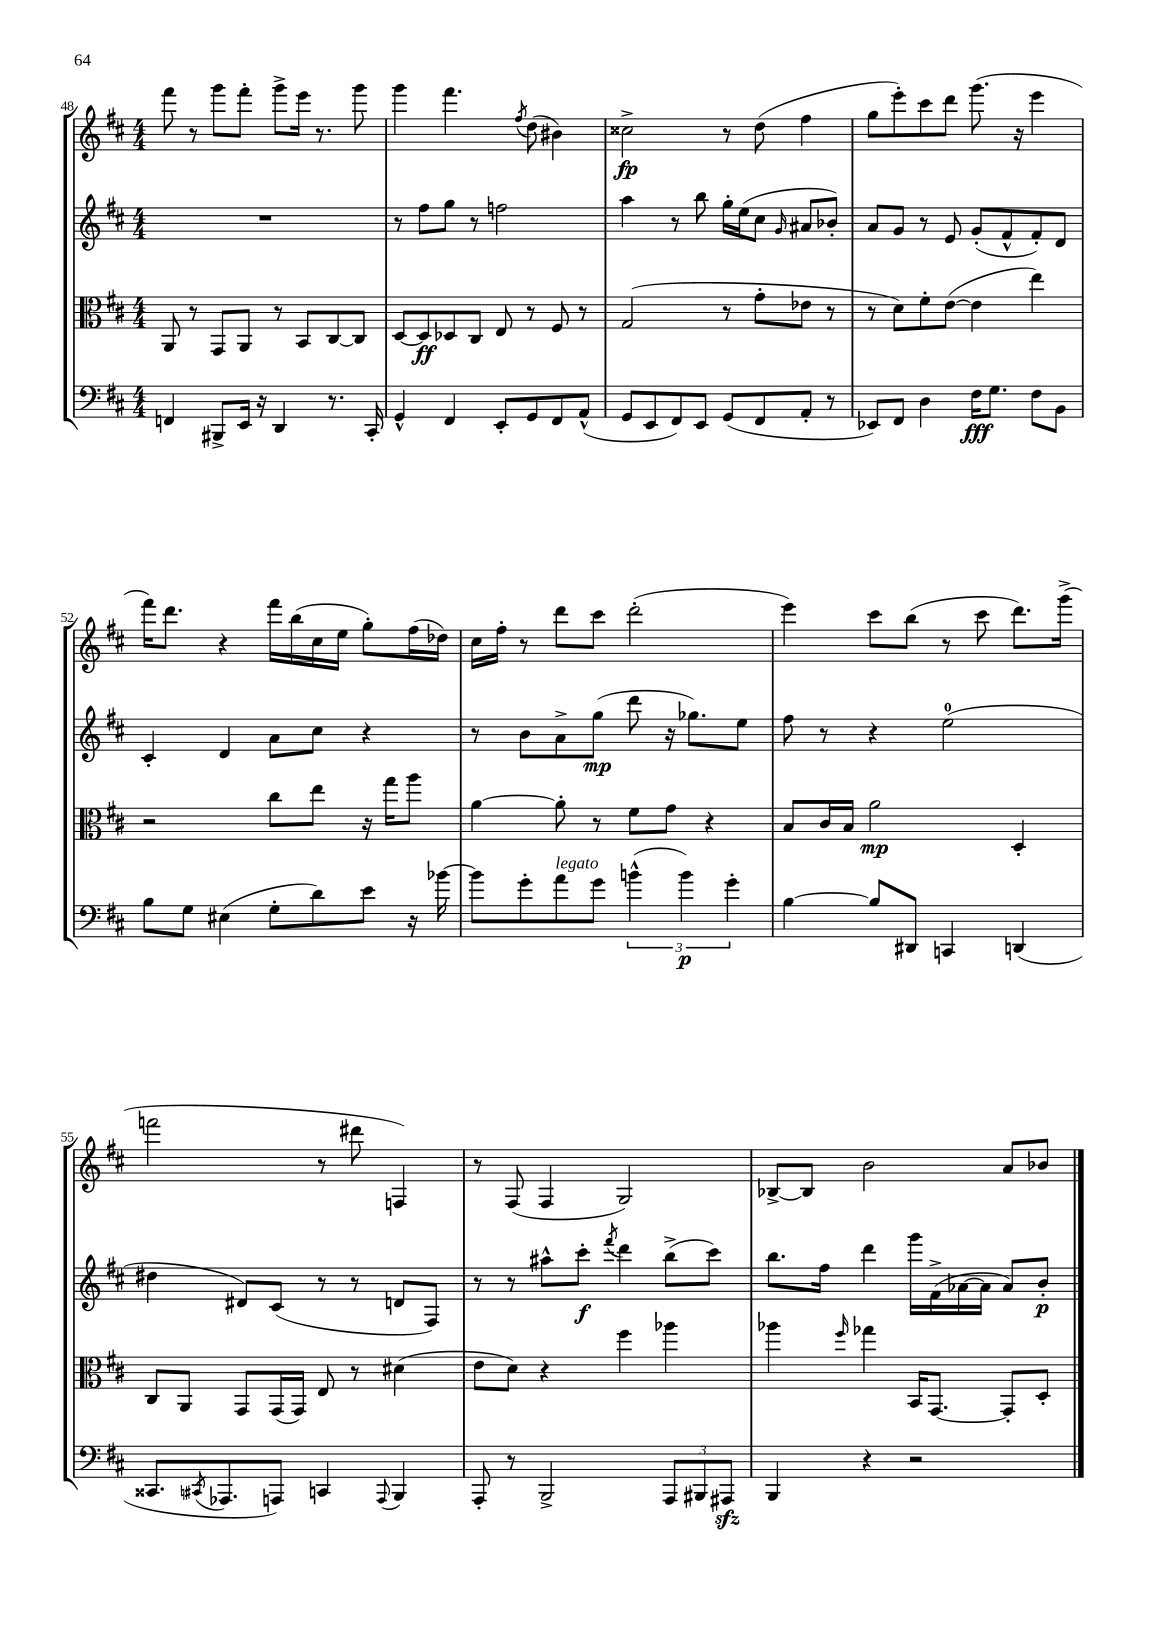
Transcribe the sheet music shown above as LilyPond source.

<<
\new StaffGroup <<
\new Staff = "s0" {
    \clef treble \key d \major \numericTimeSignature \time 4/4
    fis'''8 r8 g'''8 fis'''8-. g'''8-> e'''16 r8. g'''8 |
    g'''4 fis'''4. \acciaccatura { fis''8 } d''8( bis'4) |
    cisis''2->\fp r8 d''8( fis''4 |
    g''8 e'''8-.) cis'''8 d'''8 g'''8.( r16 e'''4 |
    fis'''16) d'''8. r4 fis'''16 b''16( cis''16 e''16 g''8-.) fis''16( des''16) |
    cis''16 fis''16-. r8 d'''8 cis'''8 d'''2-.( |
    e'''4) cis'''8 b''8( r8 cis'''8 d'''8.) g'''16->( |
    f'''2 r8 dis'''8 f4) |
    r8 fis8( fis4 g2) |
    bes8~-> bes8 b'2 a'8 bes'8 \bar "|." |
}
\new Staff = "s1" {
    \clef treble \key d \major \numericTimeSignature \time 4/4
    R1 |
    r8 fis''8 g''8 r8 f''2 |
    a''4 r8 b''8 g''16-. e''16( cis''8 \grace { g'16 } ais'8 bes'8-.) |
    a'8 g'8 r8 e'8 g'8-.( fis'8-^ fis'8-.) d'8 |
    cis'4-. d'4 a'8 cis''8 r4 |
    r8 b'8 a'8-> g''8\mp( d'''8 r16 ges''8.) e''8 |
    fis''8 r8 r4 e''2-0( |
    dis''4 dis'8) cis'8( r8 r8 d'8 fis8) |
    r8 r8 ais''8-^ cis'''8-.\f \acciaccatura { fis'''8 } d'''4 b''8->( cis'''8) |
    b''8. fis''16 d'''4 g'''16 fis'16->( aes'16~ aes'16 aes'8) b'8-.\p \bar "|." |
}
\new Staff = "s2" {
    \clef alto \key d \major \numericTimeSignature \time 4/4
    a,8 r8 g,8 a,8 r8 b,8 cis8~ cis8 |
    d8~ d8\ff des8 cis8 e8 r8 fis8 r8 |
    g2( r8 g'8-. ees'8 r8 |
    r8 d'8) fis'8-. e'8~( e'4 e''4) |
    r2 cis''8 e''8 r16 g''16 a''8 |
    a'4~ a'8-. r8 fis'8 g'8 r4 |
    b8 cis'16 b16 a'2\mp d4-. |
    cis8 a,8 g,8 g,16( g,16) e8 r8 dis'4( |
    e'8 d'8) r4 fis''4 aes''4 |
    aes''4 \grace { fis''16 } ges''4 b,16 g,8.~ g,8-. d8-. \bar "|." |
}
\new Staff = "s3" {
    \clef bass \key d \major \numericTimeSignature \time 4/4
    f,4 bis,,8-> e,16 r16 d,4 r8. cis,16-. |
    g,4-^ fis,4 e,8-. g,8 fis,8 a,8-^( |
    g,8 e,8 fis,8) e,8 g,8( fis,8 a,8-. r8 |
    ees,8) fis,8 d4 fis16\fff g8. fis8 b,8 |
    b8 g8 eis4( g8-. d'8) e'8 r16 bes'16~ |
    bes'8 g'8-. a'8^\markup { \italic "legato" } g'8 \tuplet 3/2 { b'4-^( b'4\p) g'4-. } |
    b4~ b8 dis,8 c,4 d,4( |
    cisis,8. \acciaccatura { cis,8 } aes,,8. a,,8) c,4 \appoggiatura { a,,8 } b,,4 |
    a,,8-. r8 b,,2-> \tuplet 3/2 { a,,8 bis,,8 ais,,8\sfz } |
    b,,4 r4 r2 \bar "|." |
}
>>
>>
\layout { \context { \Score currentBarNumber = #48 } }
